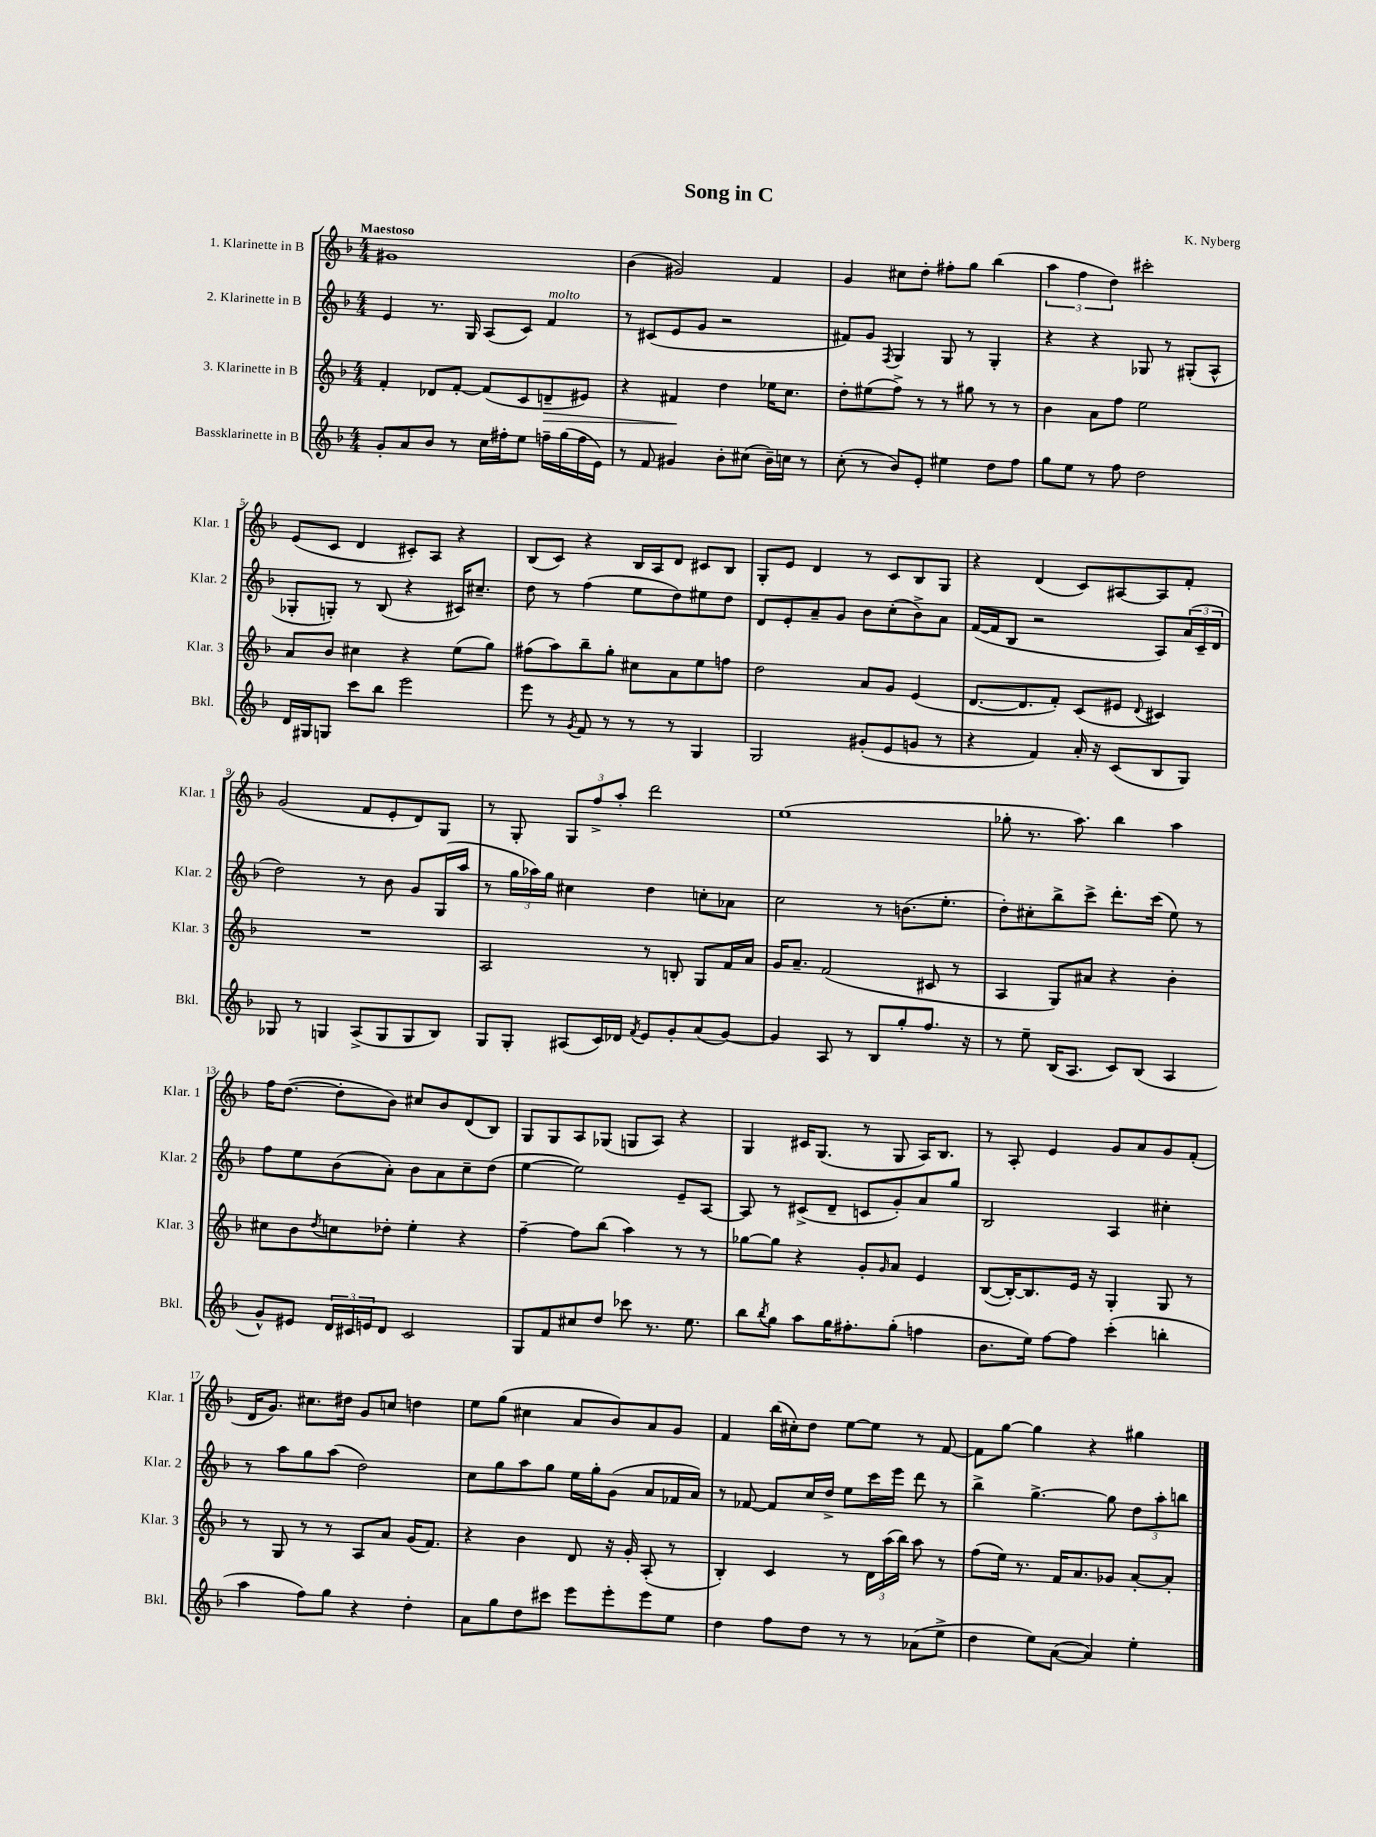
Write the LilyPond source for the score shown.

\header { title = "Song in C" composer = "K. Nyberg" }
<<
\new StaffGroup <<
\new Staff = "s0" \with { instrumentName = "1. Klarinette in B" shortInstrumentName = "Klar. 1" } {
    \clef treble \key f \major \numericTimeSignature \time 4/4 \tempo "Maestoso"
    gis'1 |
    bes'4( gis'2) f'4 |
    g'4 cis''8 d''8-. fis''8-. g''8 bes''4( |
    \tuplet 3/2 { a''4 f''4 d''4) } cis'''2-. |
    e'8( c'8 d'4 cis'8-.) a8 r4 |
    bes8( c'8) r4 bes16 a16 d'8 cis'8 bes8 |
    g8-. e'8 d'4 r8 c'8 bes8 g8 |
    r4 d'4( c'8) ais8~ ais8 f'8-. |
    g'2( f'8 e'8-. d'8) g8 |
    r8 g8-. \tuplet 3/2 { g8 f''8-> a''8-. } d'''2 |
    e''1( |
    ges''8-. r8. a''8.) bes''4 a''4 |
    f''16 d''8.~( d''8-. bes'8) cis''8 bes'8 d'8( bes8) |
    g8 g8 a8 ges8( g8 a8) r4 |
    g4 cis'16 g8.( r8 g8 a16) bes8. |
    r8 a8-. e'4 g'8 a'8 g'8 f'8-.( |
    d'16 g'8.) cis''8. dis''16 g'8 c''8 d''4 |
    e''8 g''8( cis''4 a'8 bes'8) a'8 g'8 |
    f'4 bes''16( cis''16-.) d''8 e''8~ e''8 r8 f'8~ |
    f'8 g''8~ g''4 r4 gis''4 \bar "|." |
}
\new Staff = "s1" \with { instrumentName = "2. Klarinette in B" shortInstrumentName = "Klar. 2" } {
    \clef treble \key f \major \numericTimeSignature \time 4/4
    e'4 r8. g16 a8( c'8) f'4^\markup { \italic "molto" } |
    r8 cis'8( e'8 g'8 r2 |
    fis'8) g'8 \acciaccatura { f8 } g4 g8 r8 g4-. |
    r4 r4 ges8 r8 gis8-.( a8-^ |
    ges8-. g8-.) r8 bes8( r4 cis'16) cis''8.-- |
    d''8 r8 f''4( e''8 d''8) eis''8 d''8 |
    d'8 e'8-. a'8-- g'8 bes'8 c''8-.( bes'8->) a'8 |
    f'16~( f'16 bes8 r2 a8) \tuplet 3/2 { a'16( c'16-- d'16 } |
    d''2) r8 bes'8 g'8 g16( a''16 |
    r8 \tuplet 3/2 { g''16 aes''16) g''16 } cis''4 d''4 c''8-. aes'8 |
    c''2 r8 b'8.( e''8.-. |
    d''8-.) cis''8-. bes''8-> c'''8-> d'''8.-. c'''16( e''8) r8 |
    f''8 e''8 bes'8( a'8-.) bes'8 a'8 c''8-- d''8( |
    e''4~ e''2) e'8-- a8~ |
    a8 r8 cis'8->( d'8-- c'8 g'8-.) a'8 g''8 |
    bes2 a4 cis''4-. |
    r8 a''8 g''8 a''8( d''2) |
    c''8 g''8 a''8 g''8 e''16 g''16-. g'8( a'8 fes'16 a'16) |
    r8 fes'8~ fes'8 c''16 d''16-> e''8 c'''16 e'''16 d'''8 r8 |
    bes''4-> g''4.~-> g''8 \tuplet 3/2 { d''8 a''8-. b''8 } \bar "|." |
}
\new Staff = "s2" \with { instrumentName = "3. Klarinette in B" shortInstrumentName = "Klar. 3" } {
    \clef treble \key f \major \numericTimeSignature \time 4/4
    f'4-. des'8 f'8~-. f'8( c'8 d'8--\> eis'8) |
    r4 fis'4\! d''4 ees''16 c''8. |
    d''8-. eis''8( f''8->) r8 r8 gis''8 r8 r8 |
    bes'4 a'8 f''8 e''2 |
    a'8 bes'8 cis''4 r4 e''8( g''8) |
    fis''8( a''8) bes''8-- g''8-. cis''8 a'8 e''8 f''8 |
    d''2 a'8 g'8 e'4( |
    d'8.~ d'8. f'8-.) c'8( eis'8 \appoggiatura { d'8 } cis'4) |
    R1 |
    a2 r8 b8-. g8 f'16 a'16 |
    g'16 a'8.-- f'2( cis'8 r8 |
    a4 g8) ais'8 r4 bes'4-. |
    cis''8 bes'8 \acciaccatura { d''8 } c''8 des''8-. e''4-. r4 |
    f''4~-- f''8 bes''8( a''4) r8 r8 |
    ges''8~ ges''8 r4 g'8-. \grace { g'16 } a'8 e'4 |
    bes8~( bes16~-.) bes8. e'16 r16 g4-. g8 r8 |
    r8 g8 r8 r8 a8 a'8 g'16( f'8.) |
    r4 bes'4 d'8 r16 g'16-. a8-.( r8 |
    bes4-.) c'4 r8 \tuplet 3/2 { d'16 a''16( bes''16) } a''8 r8 |
    f''8( e''16) r8. f'16 a'8. ges'8 a'8~-. a'8-. \bar "|." |
}
\new Staff = "s3" \with { instrumentName = "Bassklarinette in B" shortInstrumentName = "Bkl." } {
    \clef treble \key f \major \numericTimeSignature \time 4/4
    g'8-. a'8 bes'8 r8 c''16 fis''16-. e''8 f''16-- g''16( f''16 e'16) |
    r8 f'8 gis'4 bes'8-. cis''8( bes'16--) c''16 r8 |
    c''8-.( r8 bes'8) e'8-. eis''4 d''8 f''8 |
    g''8 e''8 r8 f''8 d''2 |
    d'16 gis16 g8 c'''8 bes''8 e'''2 |
    e'''8 r8 \acciaccatura { g'8 } f'8 r8 r8 r8 g4 |
    g2 gis'8-.( e'8 g'8 r8 |
    r4 f'4) a'16-. r16 c'8( bes8 g8) |
    ges8 r8 g4 a8->( g8 g8 bes8) |
    g8 g8-. ais8( c'16) des'16 \acciaccatura { f'8 } e'8 g'8-. a'8( g'8~) |
    g'4 a8 r8 bes8 g''8-. f''8. r16 |
    r8 e''8-- bes16( a8. c'8) bes8( a4 |
    g'8-^) eis'8 \tuplet 3/2 { d'16 cis'16 e'16 } d'8 cis'2 |
    g8 f'8 cis''8 d''8 ces'''8 r8. e''8. |
    bes''8 \acciaccatura { bes''8 } g''8 a''8 g''16 fis''8.-. g''8-.( f''4 |
    bes'8. e''16) f''8~ f''8 c'''4-.( b''4-. |
    a''4 f''8) g''8 r4 d''4-. |
    a'8 g''8 d''8 cis'''8 e'''8 e'''8-. e'''8 e''8 |
    d''4 f''8 d''8 r8 r8 aes'8( e''8-> |
    d''4 e''8) a'8~( a'4) e''4-. \bar "|." |
}
>>
>>
